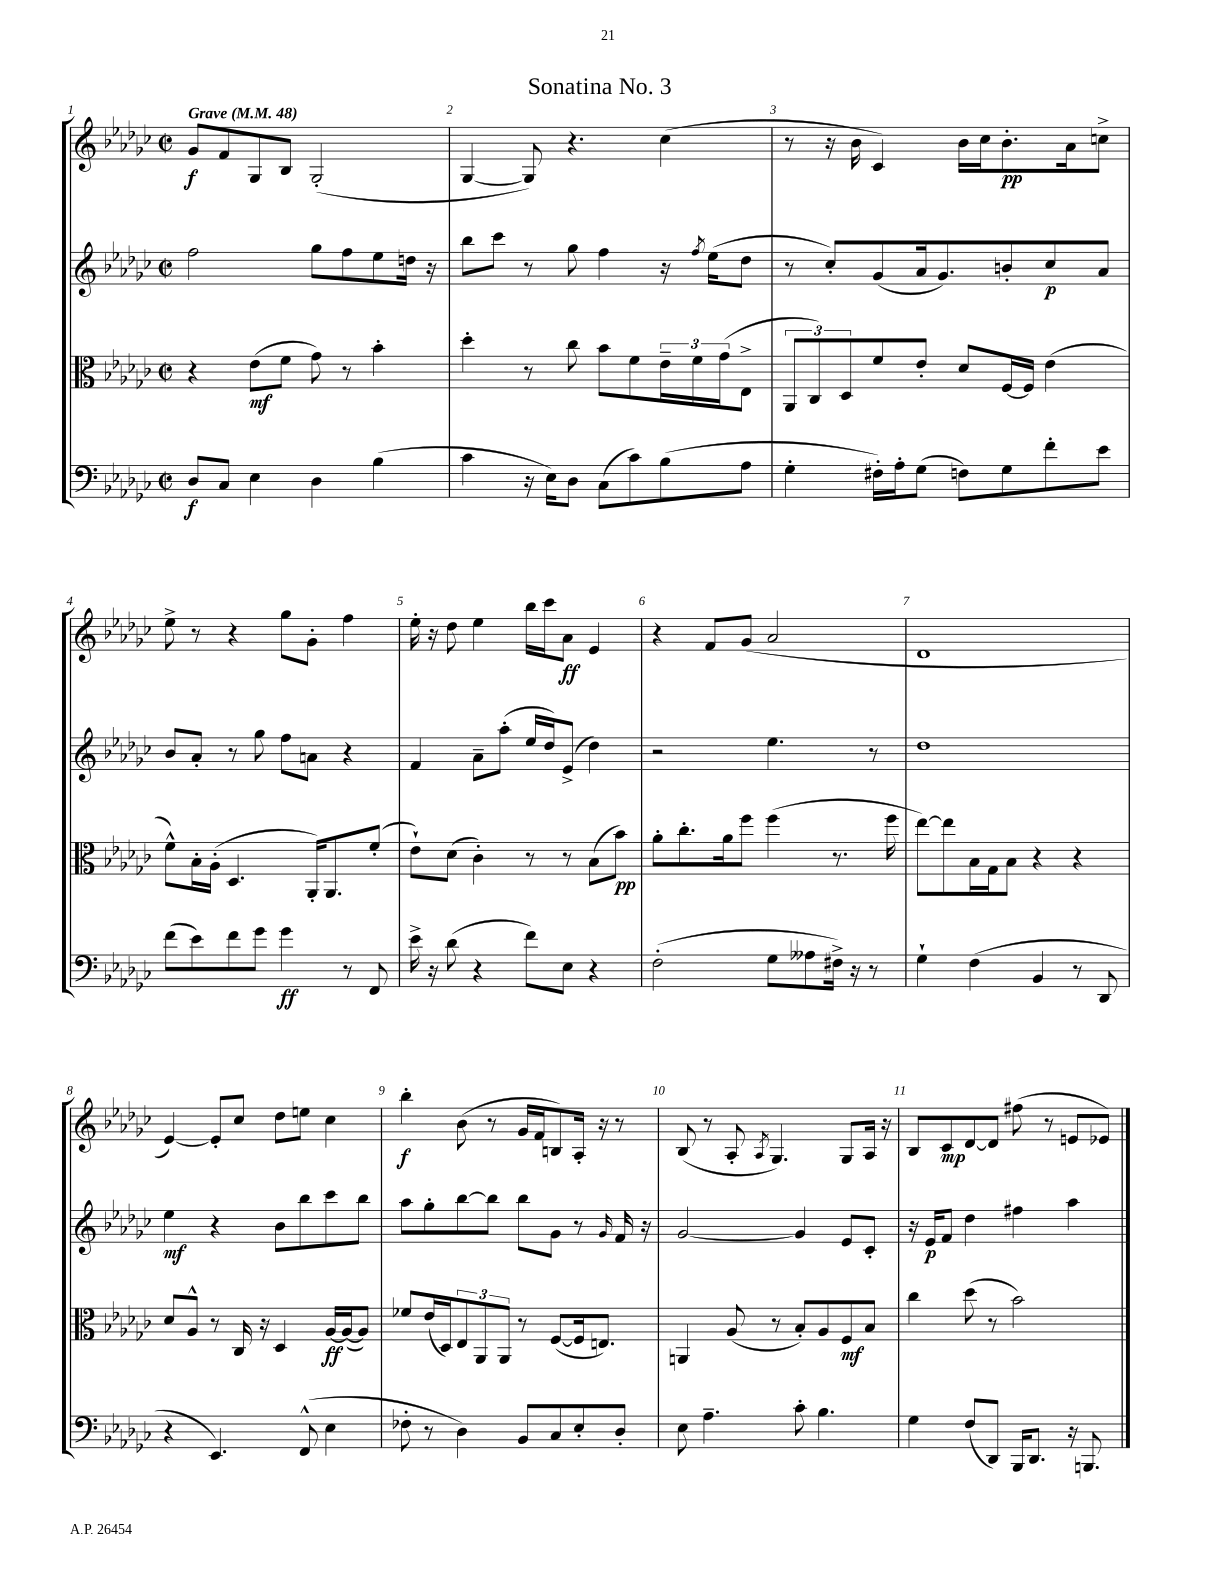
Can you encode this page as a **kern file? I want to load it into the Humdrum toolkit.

**kern	**dynam	**kern	**dynam	**kern	**dynam	**kern	**dynam
*part4	*part4	*part3	*part3	*part2	*part2	*part1	*part1
*staff4	*staff4	*staff3	*staff3	*staff2	*staff2	*staff1	*staff1
*clefF4	*	*clefC3	*	*clefG2	*	*clefG2	*
*k[b-e-a-d-g-c-]	*	*k[b-e-a-d-g-c-]	*	*k[b-e-a-d-g-c-]	*	*k[b-e-a-d-g-c-]	*
*M2/2	*	*M2/2	*	*M2/2	*	*M2/2	*
*met(c|)	*	*met(c|)	*	*met(c|)	*	*met(c|)	*
*MM48	*	*MM48	*	*MM48	*	*MM48	*
=1	=1	=1	=1	=1	=1	=1	=1
!	!	!	!	!	!	!LO:TX:a:B:t=Grave	!
8D-/L	f	4r	.	2ff\	.	8g-/L	f
8C-/J	.	.	.	.	.	8f/	.
4E-\	.	(8e-\L	mf	.	.	8G-/	.
.	.	8f\J	.	.	.	8B-/J	.
4D-\	.	8g-\)	.	8gg-\L	.	(2G-'/	.
.	.	8r	.	8ff\	.	.	.
(4B-\	.	4b-'\	.	8ee-\	.	.	.
.	.	.	.	16ddn\Jk	.	.	.
.	.	.	.	16r	.	.	.
=2	=2	=2	=2	=2	=2	=2	=2
4c-\	.	4dd-'\	.	8bb-\L	.	[4G-/	.
.	.	.	.	8ccc-\J	.	.	.
16r	.	8r	.	8r	.	8G-/])	.
16E-\KL)	.	.	.	.	.	.	.
8D-\J	.	8cc-\	.	8gg-\	.	4.r	.
(8C-\L	.	8b-\L	.	4ff\	.	.	.
8c-\)	.	8f\	.	.	.	.	.
(8B-\	.	24e-~\L	.	16r	.	(4cc-\	.
.	.	24f\	.	.	.	.	.
.	.	.	.	8qff/	.	.	.
.	.	.	.	(16ee-\KL	.	.	.
.	.	(24g-\J	.	.	.	.	.
8A-\J	.	8E-^\J	.	8dd-\J	.	.	.
=3	=3	=3	=3	=3	=3	=3	=3
4G-'\	.	12AA-/L	.	8r	.	8r	.
.	.	12C-/)	.	.	.	.	.
.	.	.	.	8cc-'/L)	.	16r	.
.	.	12D-/	.	.	.	.	.
.	.	.	.	.	.	16b-\	.
16F#X'\LL)	.	8f/	.	(8g-/	.	4c-/)	.
16A-'\J	.	.	.	.	.	.	.
(8G-\J	.	8e-'/J	.	16a-/k	.	.	.
.	.	.	.	8.g-/)	.	.	.
8Fn\L)	.	8d-/L	.	.	.	16b-\LL	.
.	.	.	.	.	.	16cc-\J	.
8G-\	.	[16F/L	.	8bn'/	.	8.b-'\	pp
.	.	16F/JJ]	.	.	.	.	.
8f'\	.	(4e-\	.	8cc-/	p	.	.
.	.	.	.	.	.	16a-\k	.
8e-\J	.	.	.	8a-/J	.	8ccn^\J	.
!!LO:LB:g=z
=4	=4	=4	=4	=4	=4	=4	=4
(8f\L	.	8f^^\L)	.	8b-/L	.	8ee-^\	.
8e-\)	.	16B-'\L	.	8a-'/J	.	8r	.
.	.	(16A-'\JJ	.	.	.	.	.
8f\	.	4.D-/	.	8r	.	4r	.
8g-\J	.	.	.	8gg-\	.	.	.
4g-\	ff	.	.	8ff\L	.	8gg-\L	.
.	.	16AA-'/KL)	.	8an\J	.	8g-'\J	.
.	.	8.AA-/	.	.	.	.	.
8r	.	.	.	4r	.	4ff\	.
8FF/	.	(8f'/J	.	.	.	.	.
=5	=5	=5	=5	=5	=5	=5	=5
16e-^\	.	8e-`\L)	.	4f/	.	16ee-'\	.
16r	.	.	.	.	.	16r	.
(8d-\	.	(8d-\J	.	.	.	8dd-\	.
4r	.	4c-'\)	.	8a-~\L	.	4ee-\	.
.	.	.	.	(8aa-'\J	.	.	.
8f\L)	.	8r	.	16ee-/LL	.	16bb-\LL	.
.	.	.	.	16dd-/J)	.	16ccc-\J	.
8E-\J	.	8r	.	(8e-^/J	.	8a-\J	ff
4r	.	(8B-\L	.	4dd-\)	.	4e-/	.
.	.	8b-\J)	pp	.	.	.	.
=6	=6	=6	=6	=6	=6	=6	=6
(2F'\	.	8a-'\L	.	2r	.	4r	.
.	.	8.cc-'\	.	.	.	.	.
.	.	.	.	.	.	8f/L	.
.	.	16a-\k	.	.	.	.	.
.	.	8ff\J	.	.	.	(8g-/J	.
8G-\L	.	(4ff\	.	4.ee-\	.	2a-/	.
8A--X\	.	.	.	.	.	.	.
16F#X^\Jk)	.	8.r	.	.	.	.	.
16r	.	.	.	.	.	.	.
8r	.	.	.	8r	.	.	.
.	.	16ff\	.	.	.	.	.
=7	=7	=7	=7	=7	=7	=7	=7
4G-`\	.	[8ee-\L)	.	1dd-	.	1d-	.
.	.	8ee-\]	.	.	.	.	.
(4F\	.	16B-\L	.	.	.	.	.
.	.	16G-\J	.	.	.	.	.
.	.	8B-\J	.	.	.	.	.
4BB-/	.	4r	.	.	.	.	.
8r	.	4r	.	.	.	.	.
8DD-/	.	.	.	.	.	.	.
!!LO:LB:g=z
=8	=8	=8	=8	=8	=8	=8	=8
4r	.	8d-/L	.	4ee-\	mf	[4e-/)	.
.	.	8A-^^/J	.	.	.	.	.
4.EE-/)	.	8r	.	4r	.	8e-'/L]	.
.	.	16C-/	.	.	.	8cc-/J	.
.	.	16r	.	.	.	.	.
.	.	4D-/	.	8b-\L	.	8dd-\L	.
(8FF^^/	.	.	.	8bb-\	.	8een\J	.
4E-\	.	[16A-/LL	ff	8ccc-\	.	4cc-\	.
.	.	(16A-/J_	.	.	.	.	.
.	.	8A-/J])	.	8bb-\J	.	.	.
=9	=9	=9	=9	=9	=9	=9	=9
8F-X'\	.	8f-X/L	.	8aa-\L	.	4bb-'\	f
8r	.	(16e-/L	.	8gg-'\	.	.	.
.	.	16D-/J)	.	.	.	.	.
4D-\)	.	12E-/	.	[8bb-\	.	(8b-\	.
.	.	12AA-/	.	.	.	.	.
.	.	.	.	8bb-\J]	.	8r	.
.	.	12AA-/J	.	.	.	.	.
8BB-/L	.	8r	.	8bb-\L	.	16g-/LL	.
.	.	.	.	.	.	16f/J	.
8C-/	.	([8F/L	.	8g-\J	.	8Bn/)	.
8E-'/	.	16F/k]	.	8r	.	16A-'/Jk	.
.	.	8.En/J)	.	.	.	16r	.
.	.	.	.	16qqg-/	.	.	.
8D-'/J	.	.	.	16f/	.	8r	.
.	.	.	.	16r	.	.	.
=10	=10	=10	=10	=10	=10	=10	=10
8E-\	.	4AAn/	.	[2g-/	.	(8B-/	.
4.A-~\	.	.	.	.	.	8r	.
.	.	(8A-/	.	.	.	8A-'/	.
.	.	.	.	.	.	8qA-/	.
.	.	8r	.	.	.	4.G-/)	.
8c-'\	.	8B-'/L)	.	4g-/]	.	.	.
4.B-\	.	8A-/	.	.	.	.	.
.	.	8F/	mf	8e-/L	.	8G-/L	.
.	.	8B-/J	.	8c-'/J	.	16A-/Jk	.
.	.	.	.	.	.	16r	.
=11	=11	=11	=11	=11	=11	=11	=11
4G-\	.	4cc-\	.	16r	.	8B-/L	.
.	.	.	.	16e-/KL	p	.	.
.	.	.	.	8f/J	.	8c-/	mp
(8F/L	.	(8dd-\	.	4dd-\	.	[8d-/	.
8DD-/J)	.	8r	.	.	.	8d-/J]	.
16BBB-/KL	.	2b-\)	.	4ff#X\	.	(8ff#X\	.
8.DD-/J	.	.	.	.	.	.	.
.	.	.	.	.	.	8r	.
16r	.	.	.	4aa-\	.	8en/L	.
8.BBBn/	.	.	.	.	.	.	.
.	.	.	.	.	.	8e-X/J)	.
==	==	==	==	==	==	==	==
*-	*-	*-	*-	*-	*-	*-	*-
